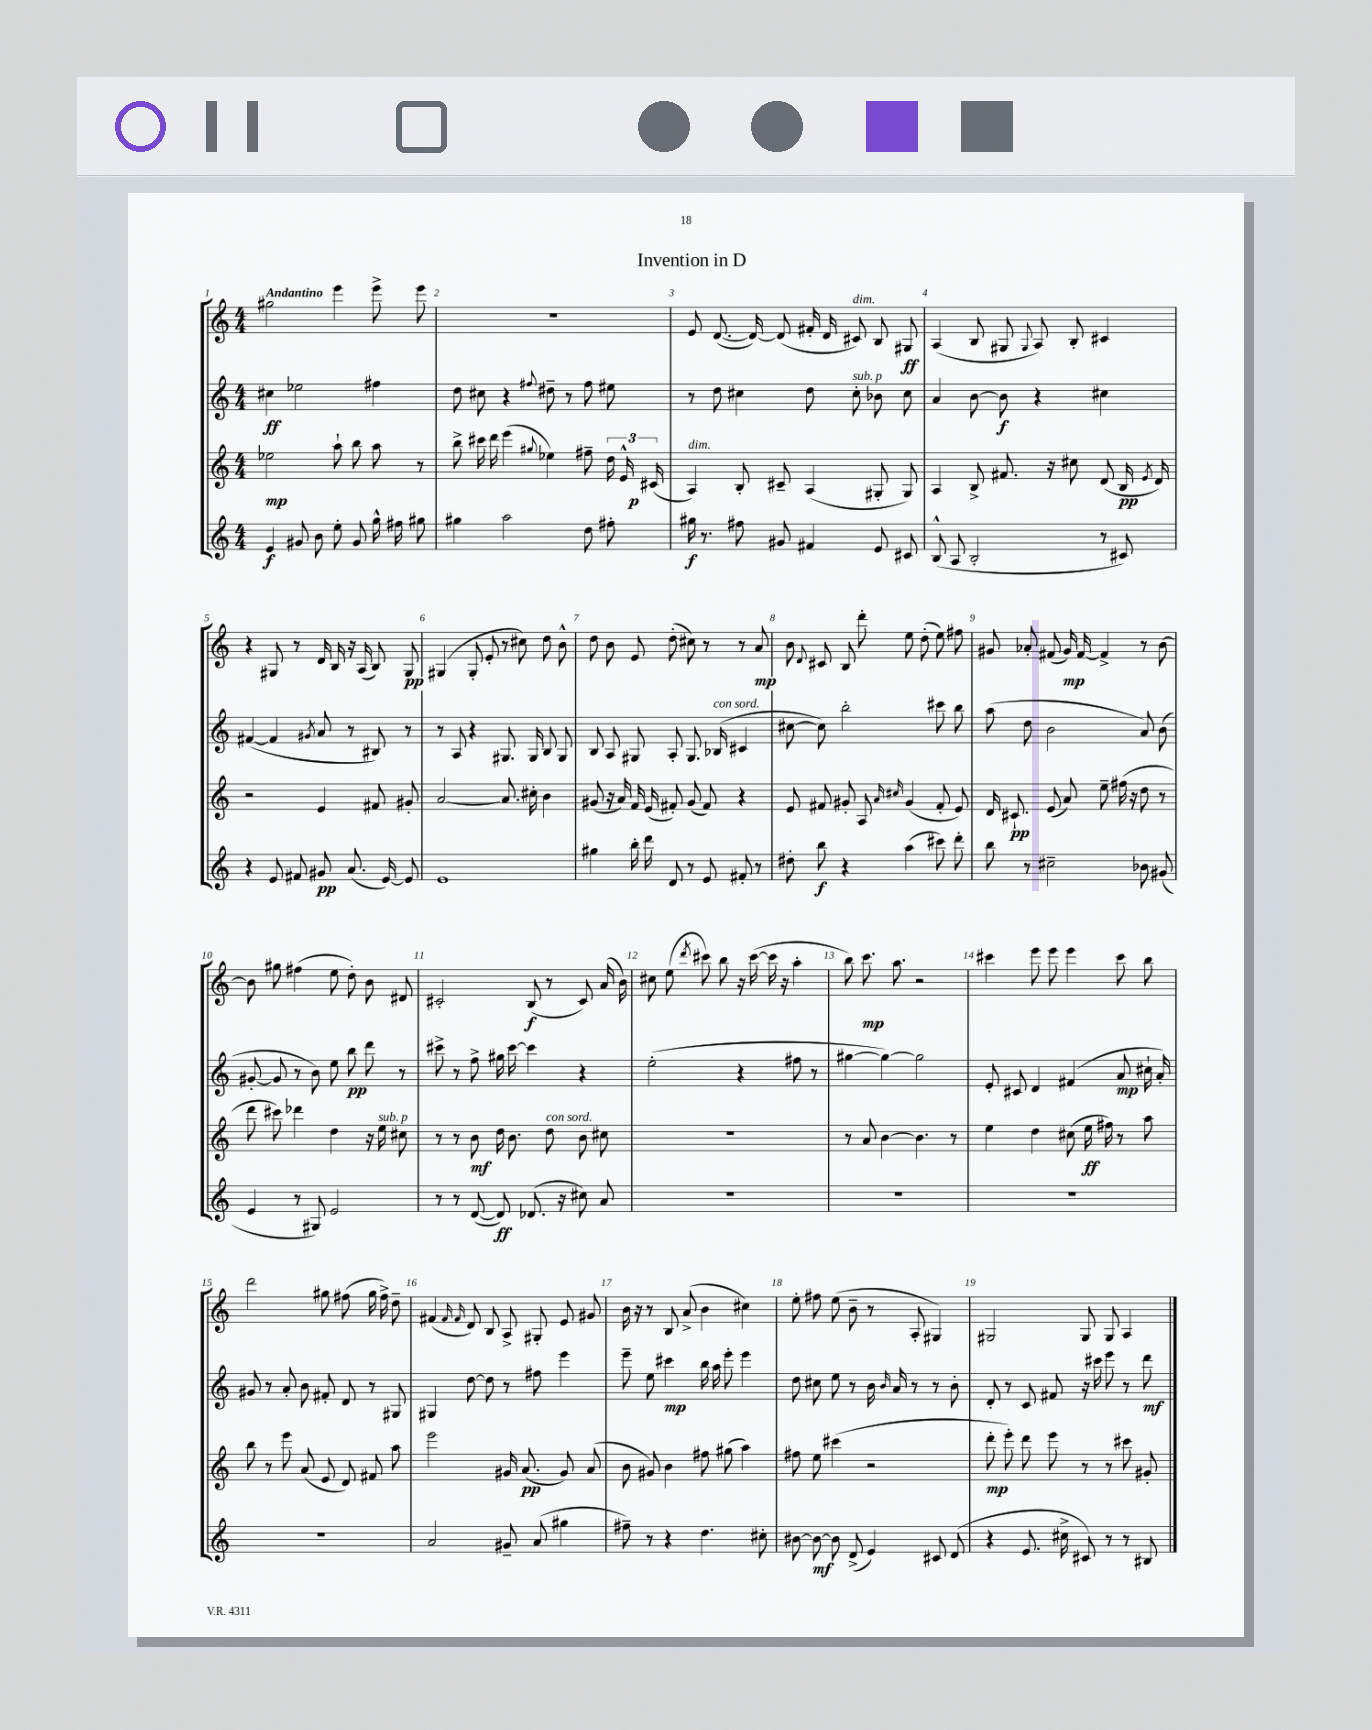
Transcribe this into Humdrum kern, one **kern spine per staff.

**kern	**kern	**kern	**kern
*staff4	*staff3	*staff2	*staff1
*clefG2	*clefG2	*clefG2	*clefG2
*k[]	*k[]	*k[]	*k[]
*M4/4	*M4/4	*M4/4	*M4/4
4e	2ee-	4cc#	2gg#
8g#	.	2ee-	.
8b	.	.	.
8ee'	8aa`	.	4eee
8g#	8bb	.	.
16gg^^	8aa	4ff#	8eee^
16ff#	.	.	.
8gg#	8r	.	8eee
=	=	=	=
4gg#	8bb^	8dd	1r
.	16ccc#	8cc#	.
.	16ddd	.	.
2aa	(4eee	4r	.
.	8qqgg#	8qqff#	.
.	4ee-)	8dd#~	.
.	.	8r	.
8dd	8ff#~	8ff#	.
8ff#'	24dd	8ee#	.
.	24e^^	.	.
.	(24c#	.	.
=	=	=	=
16gg#	4A)	8r	8e
8.r	.	.	.
.	.	8dd	([8.d
8ff#	8B'	4cc#	.
.	.	.	16d_)
8g#	8c#~	.	(8d]
4f#	(4A	8dd	16f#'
.	.	.	16d
.	.	8cc#'	8c#)
8e	8G#'	8b-	8B
8c#	8G#)	8cc#	8G#
=	=	=	=
(8B^^	4A	4a	(4A
8A	.	.	.
2B'	8B^	[8b	8B
.	8.f#	8b]	8G#
.	.	.	8qqG#
.	.	4r	8A)
.	16r	.	.
.	8cc#	.	8B'
8r	(8d	4cc#	4c#
8c#)	16B	.	.
.	8qe	.	.
.	16d)	.	.
=	=	=	=
4r	2r	([4f#	4r
8e	.	4f#]	8G#
8f#	.	.	8r
.	.	8qg#	.
8g#	4e	8a	16d
.	.	.	16B
(8.a	.	8r	16r
.	.	.	(16A
.	8f#	8B#)	8B)
[16e)	.	.	.
8e]	8g#'	8r	8G#
=	=	=	=
1e	[2a	8r	(4G#
.	.	8A	.
.	.	4r	8G#'
.	.	.	8e'
.	8.a]	8.G#	8r
.	.	.	8cc#)
.	16cc#'	16G#	.
.	4b	8B	8dd
.	.	8G#	8b^^
=	=	=	=
4gg#	(8g#	8B	8dd
.	16r	8A	8b
.	16a)	.	.
16bb'	16f	8G#	8e
16ddd	(16e	.	.
8d	8f#')	8A'	(8dd'
8r	(8g#	8.G#	8cc#)
8e	8f#)	.	8r
.	.	(16B-	.
8f#'	4r	4c#	8r
8r	.	.	8a
=	=	=	=
8dd#'	8e	[8cc#	8b
.	.	.	8qqd
8bb	8f#	8cc#])	8c#
4r	8g#'	2bb'	8B
.	8A	.	8ddd'
.	16qqa	.	.
.	16qqcc#	.	.
(4aa	(4g#	.	8ee
.	.	.	(8dd'
8ccc#)	8f#'	8ccc#	8ee)
8ddd'	8e)	8bb	8ff#
=	=	=	=
8bb	16d	(8aa	8g#
.	8.c#`	.	.
8r	.	8dd	8a-'
2cc#~	(8e	2b	(8f#
.	8a)	.	16g#)
.	.	.	[16f#
.	8ee~	.	4f#^]
.	(16ff#	.	.
.	16r	.	.
8b-	8dd	8a)	8r
(8g#	8r	(8b	[8b
=	=	=	=
4e	8ddd	[8g#'	8b]
.	8ccc#)	8g#]	8gg#
8r	4ddd-	8r	(4ff#
8G#)	.	8b)	.
2e	4dd	8ee	8ee
.	.	8bb	8dd')
.	16r	8ddd	8b
.	16ee	.	.
.	8cc#	8r	8d#
=	=	=	=
8r	8r	8ccc#^	2c#'
8r	8r	8r	.
([8d	8b	8ff^	.
8d])	16dd	16gg#	.
.	8.b	[16ccc#	.
(8.d-	.	4ccc#]	(8B
.	8dd	.	8r
16r	.	.	.
8cc#)	8b	4r	8c#)
8a	8cc#	.	(16a
.	.	.	16b)
=	=	=	=
1r	1r	(2ee'	8cc#
.	.	.	(8ee
.	.	.	8qddd
.	.	.	8ccc#)
.	.	.	8bb
.	.	4r	16r
.	.	.	([16ccc#
.	.	.	16ccc#]
.	.	.	16r
.	.	8ff#	4aa'
.	.	8r	.
=	=	=	=
1r	8r	[4gg#	8bb)
.	8a	.	8.ccc
.	[4b	4gg#_)	.
.	.	.	8.aa
.	4.b]	2gg#]	2r
.	8r	.	.
=	=	=	=
1r	4ee	8e'	4ccc#
.	.	8c#	.
.	4dd	4d	8eee
.	.	.	8eee
.	(8cc#	(4f#	4eee
.	16ee	.	.
.	16ff#)	.	.
.	8r	8a	8ccc#
.	8aa	16cc#`	8bb
.	.	16a')	.
=	=	=	=
1r	8bb	8g#	2ddd
.	8r	8r	.
.	8eee	8a'	.
.	(8a	8b	.
.	8e	8f#'	8gg#
.	8d)	8d	(8ff#
.	8f#	8r	16gg#
.	.	.	16ff#^)
.	8aa	8G#	8dd~
=	=	=	=
2a	2eee	4G#	(4f#
.	.	.	16qqf#
.	.	.	16qqf#
.	.	[8dd	8d)
.	.	8dd]	8B
8g#~	16g#	8r	8A^
.	(8.a	.	.
(8a	.	8ff#	8G#'
4gg#	8g#)	4eee	8e
.	(8a	.	8g#
=	=	=	=
8ff#~)	8b	8eee~	16b
.	.	.	16r
8r	8g#)	8ee	8r
4r	4b	4ccc#	8B
.	.	.	(8a^
4.dd	8ff#	16bb	4b
.	.	16aa	.
.	(8gg#	8eee'	.
.	4aa)	4eee	4cc#)
8cc#'	.	.	.
=	=	=	=
[8b#	8ff#	8dd	8ee'
8b#_	8ee	8cc#	8ff#
8b#]	(4ccc#	8ee	(8ee
(8d^	.	8r	8b~
4e)	2r	16b	8r
.	.	16qqb	.
.	.	16a	.
.	.	8r	8A'
8c#	.	8r	4G#)
(8d	.	8b'	.
=	=	=	=
4r	8ddd'	8d'	2G#
.	8eee')	8r	.
8.e	8ddd	8c	.
.	8eee	8f#	.
16cc#^	.	.	.
8c#)	8r	16r	8G#
.	.	16ccc#	.
8r	8r	8eee	8G#
8r	8ccc#	8r	4A
8B#	8g#'	8ddd	.
==	==	==	==
*-	*-	*-	*-
